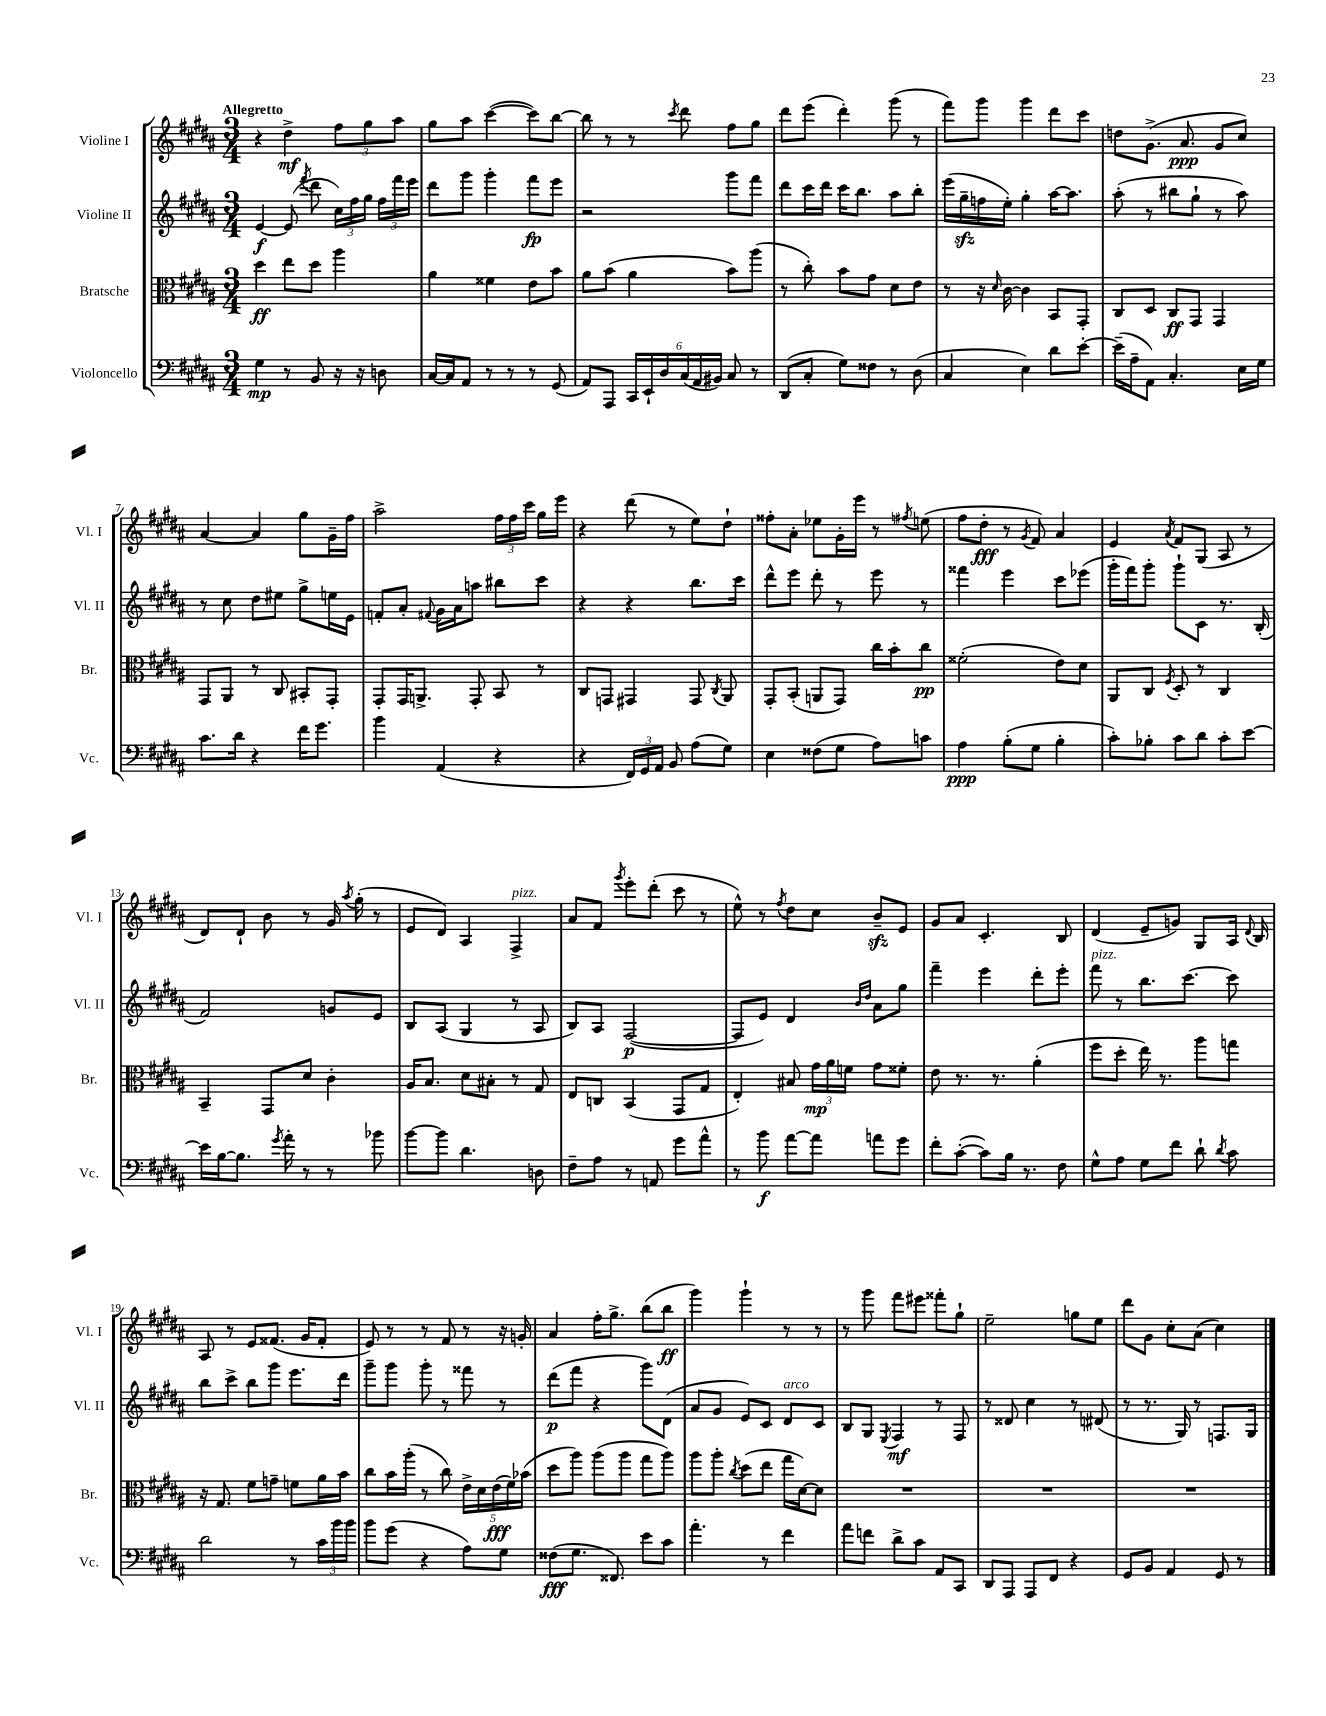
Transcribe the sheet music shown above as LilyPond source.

<<
\new StaffGroup <<
\new Staff = "s0" \with { instrumentName = "Violine I" shortInstrumentName = "Vl. I" } {
    \clef treble \key b \major \numericTimeSignature \time 3/4 \tempo "Allegretto"
    \autoBeamOff r4 dis''4->\mf \tuplet 3/2 { fis''8[ gis''8 ais''8] } |
    gis''8[ ais''8] cis'''4~( cis'''8[) b''8]~ |
    b''8 r8 r8 \acciaccatura { cis'''8 } dis'''8 fis''8[ gis''8] |
    dis'''8[ e'''8]( dis'''4-.) gis'''8( r8 |
    fis'''8[) gis'''8] gis'''4 dis'''8[ cis'''8] |
    d''8[ gis'8.]->( ais'8.\ppp gis'8[ cis''8]) |
    ais'4~ ais'4 gis''8[ gis'16-- fis''16] |
    ais''2-> \tuplet 3/2 { fis''16[ fis''16 cis'''16] } gis''16[ e'''16] |
    r4 dis'''8( r8 e''8[) dis''8]-! |
    fisis''8[-. ais'8]-. ees''8[ gis'16-. e'''16] r8 \acciaccatura { fis''8 } e''8( |
    fis''8[ dis''8]-.\fff r8 \acciaccatura { gis'8 } fis'8) ais'4 |
    e'4 \acciaccatura { ais'8 } fis'8[ gis8]( ais8 r8 |
    dis'8[) dis'8]-! b'8 r8 gis'16 \acciaccatura { ais''8 } gis''16-.( r8 |
    e'8[ dis'8]) ais4 fis4->^\markup { \italic "pizz." } |
    ais'8[ fis'8] \acciaccatura { gis'''8 } e'''8[-. dis'''8]-.( cis'''8 r8 |
    e''8-^) r8 \acciaccatura { fis''8 } dis''8[ cis''8] b'8[--\sfz e'8] |
    gis'8[ ais'8] cis'4.-. b8 |
    dis'4( e'8[-- g'8]) gis8[ ais16] \appoggiatura { dis'8 } b16 |
    ais8 r8 e'8[ fisis'8.]( gis'16[ fisis'8]-. |
    e'8) r8 r8 fis'8 r8 r16 g'16-. |
    ais'4 fis''16[-. gis''8.]-> b''8[( b''8]\ff |
    gis'''4) gis'''4-! r8 r8 |
    r8 gis'''8 fis'''8[ eis'''8] fisis'''8[-. gis''8]-! |
    e''2-- g''8[ e''8] |
    dis'''8[ gis'8] cis''8[-. ais'8]( cis''4) \bar "|." |
}
\new Staff = "s1" \with { instrumentName = "Violine II" shortInstrumentName = "Vl. II" } {
    \clef treble \key b \major \numericTimeSignature \time 3/4
    \autoBeamOff e'4~\f e'8( \acciaccatura { fis'''8 } dis'''8 \tuplet 3/2 { cis''16[) fis''16 gis''16] } \tuplet 3/2 { fis''16[ fis'''16 e'''16] } |
    dis'''8[ gis'''8] gis'''4-. fis'''8[\fp e'''8] |
    r2 gis'''8[ fis'''8] |
    dis'''8[ cis'''16 dis'''16] cis'''16[ b''8.] ais''8[ b''8]-. |
    e'''16[( gis''16--\sfz f''16 e''16]-.) gis''4-. ais''16[~ ais''8.] |
    ais''8-.( r8 bis''8[ gis''8]-! r8 ais''8) |
    r8 cis''8 dis''8[ eis''8] gis''8[-> e''16 e'16] |
    f'8[-. ais'8]-. \appoggiatura { fis'8 } gis'16[ ais'16 a''8] bis''8[ cis'''8] |
    r4 r4 b''8.[ cis'''16] |
    dis'''8[-^ e'''8] dis'''8-. r8 e'''8 r8 |
    fisis'''4 e'''4 cis'''8[ ees'''8]( |
    gis'''16[-. fis'''16) gis'''8]-. gis'''8[-! cis'8] r8. b16-.( |
    fis'2) g'8[ e'8] |
    b8[ ais8]( gis4 r8 ais8 |
    b8[) ais8] fis2~\p( |
    fis8[ e'8]) dis'4 \grace { b'16[ dis''16] } ais'8[ gis''8] |
    fis'''4-- e'''4 dis'''8[-. e'''8]-. |
    fis'''8^\markup { \italic "pizz." } r8 b''8.[ cis'''8.]~ cis'''8 |
    b''8[ cis'''8]-> b''8[ gis'''8] e'''8.[ dis'''16] |
    gis'''8[-- gis'''8] gis'''8-. r8 fisis'''8 r8 |
    dis'''8[\p( fis'''8] r4 gis'''8[) dis'8]( |
    ais'8[ gis'8] e'8[) cis'8] dis'8[^\markup { \italic "arco" } cis'8] |
    b8[ gis8] \acciaccatura { e8 } fis4\mf r8 fis8 |
    r8 disis'8 cis''4 r8 dis'8( |
    r8 r8. gis16) r8 f8.[ gis16] \bar "|." |
}
\new Staff = "s2" \with { instrumentName = "Bratsche" shortInstrumentName = "Br." } {
    \clef alto \key b \major \numericTimeSignature \time 3/4
    \autoBeamOff dis''4\ff e''8[ dis''8] ais''4 |
    ais'4 fisis'4 e'8[ b'8] |
    ais'8[ b'8]( ais'4 b'8[) ais''8]( |
    r8 cis''8-.) b'8[ gis'8] dis'8[ e'8] |
    r8 r16 \grace { dis'16 } cis'16~ cis'4 b,8[ gis,8]-. |
    cis8[ dis8] cis8[\ff gis,8] gis,4 |
    gis,8[ ais,8] r8 cis8 bis,8[-. gis,8]-. |
    gis,8[-. gis,16 a,8.]-> gis,8-. b,8 r8 |
    cis8[ g,8] gis,4 gis,8 \acciaccatura { cis8 } ais,8 |
    gis,8[-. b,8]-.( a,8[ gis,8]) cis''16[ b'16-. cis''8]\pp |
    fisis'2-.( e'8[) dis'8] |
    ais,8[ cis8] \acciaccatura { fis8 } dis8-. r8 cis4 |
    b,4-- gis,8[ dis'8] cis'4-. |
    ais16[ b8.] dis'8[ bis8]-. r8 gis8 |
    e8[ c8] b,4( gis,8[ gis8] |
    e4-.) bis8 \tuplet 3/2 { gis'16[\mp ais'16 f'16] } gis'8[ fisis'8]-. |
    e'8 r8. r8. ais'4-.( |
    fis''8[ dis''8]-. e''16) r8. ais''8[ g''8] |
    r16 gis8. fis'8[ g'8]-- f'8[ ais'16 b'16] |
    cis''8[ b'16 ais''16]-.( r8 cis''8) \tuplet 5/4 { e'16[-> dis'16 e'16\fff( fis'16) bes'16]( } |
    dis''8[ ais''8]) ais''8[( ais''8] gis''8[ ais''8]) |
    ais''8[ ais''8]-. \acciaccatura { cis''8 } dis''8[( e''8] gis''16[ dis'16~) dis'8] |
    R2. |
    R2. |
    R2. \bar "|." |
}
\new Staff = "s3" \with { instrumentName = "Violoncello" shortInstrumentName = "Vc." } {
    \clef bass \key b \major \numericTimeSignature \time 3/4
    \autoBeamOff gis4\mp r8 b,8 r16 r16 d8 |
    cis16[~ cis16 ais,8] r8 r8 r8 gis,8( |
    ais,8[) ais,,8] \tuplet 6/4 { cis,16[ e,16-! dis16 cis16( ais,16 bis,16]) } cis8 r8 |
    dis,8[( cis8]-. gis8[) fisis8] r8 dis8( |
    cis4 e4) dis'8[ e'8]~-. |
    e'16[--( ais16-- ais,8]) cis4.-. e16[ gis16] |
    cis'8.[ dis'16] r4 fis'16[ gis'8.] |
    b'4 ais,4( r4 |
    r4 \tuplet 3/2 { fis,16[) gis,16 ais,16] } b,8 ais8[( gis8]) |
    e4 fisis8[( gis8] ais8[) c'8] |
    ais4\ppp b8[-.( gis8] b4-. |
    cis'8[-.) bes8]-. cis'8[ dis'8] cis'8[-. e'8]~ |
    e'16[ b16~ b8.] \acciaccatura { gis'8 } ais'16-. r8 r8 bes'8 |
    b'8[~ b'8] dis'4. d8 |
    fis8[-- ais8] r8 a,8 gis'8[ ais'8]-^ |
    r8 b'8\f ais'8[~ ais'8] a'8[ gis'8] |
    fis'8[-. cis'8]~-.( cis'8[) b16] r8. fis8 |
    gis8[-^ ais8] gis8[ fis'8] dis'8-! \acciaccatura { dis'8 } cis'8 |
    dis'2 r8 \tuplet 3/2 { cis'16[ b'16 b'16] } |
    b'8[ gis'8]( r4 ais8[) gis8] |
    fisis8[\fff( gis8.] fisis,8.) e'8[ cis'8] |
    ais'4.-. r8 fis'4 |
    ais'8[ f'8] dis'8[-> cis'8] ais,8[ cis,8] |
    dis,8[ ais,,8] ais,,8[ fis,8] r4 |
    gis,8[ b,8] ais,4 gis,8 r8 \bar "|." |
}
>>
>>
